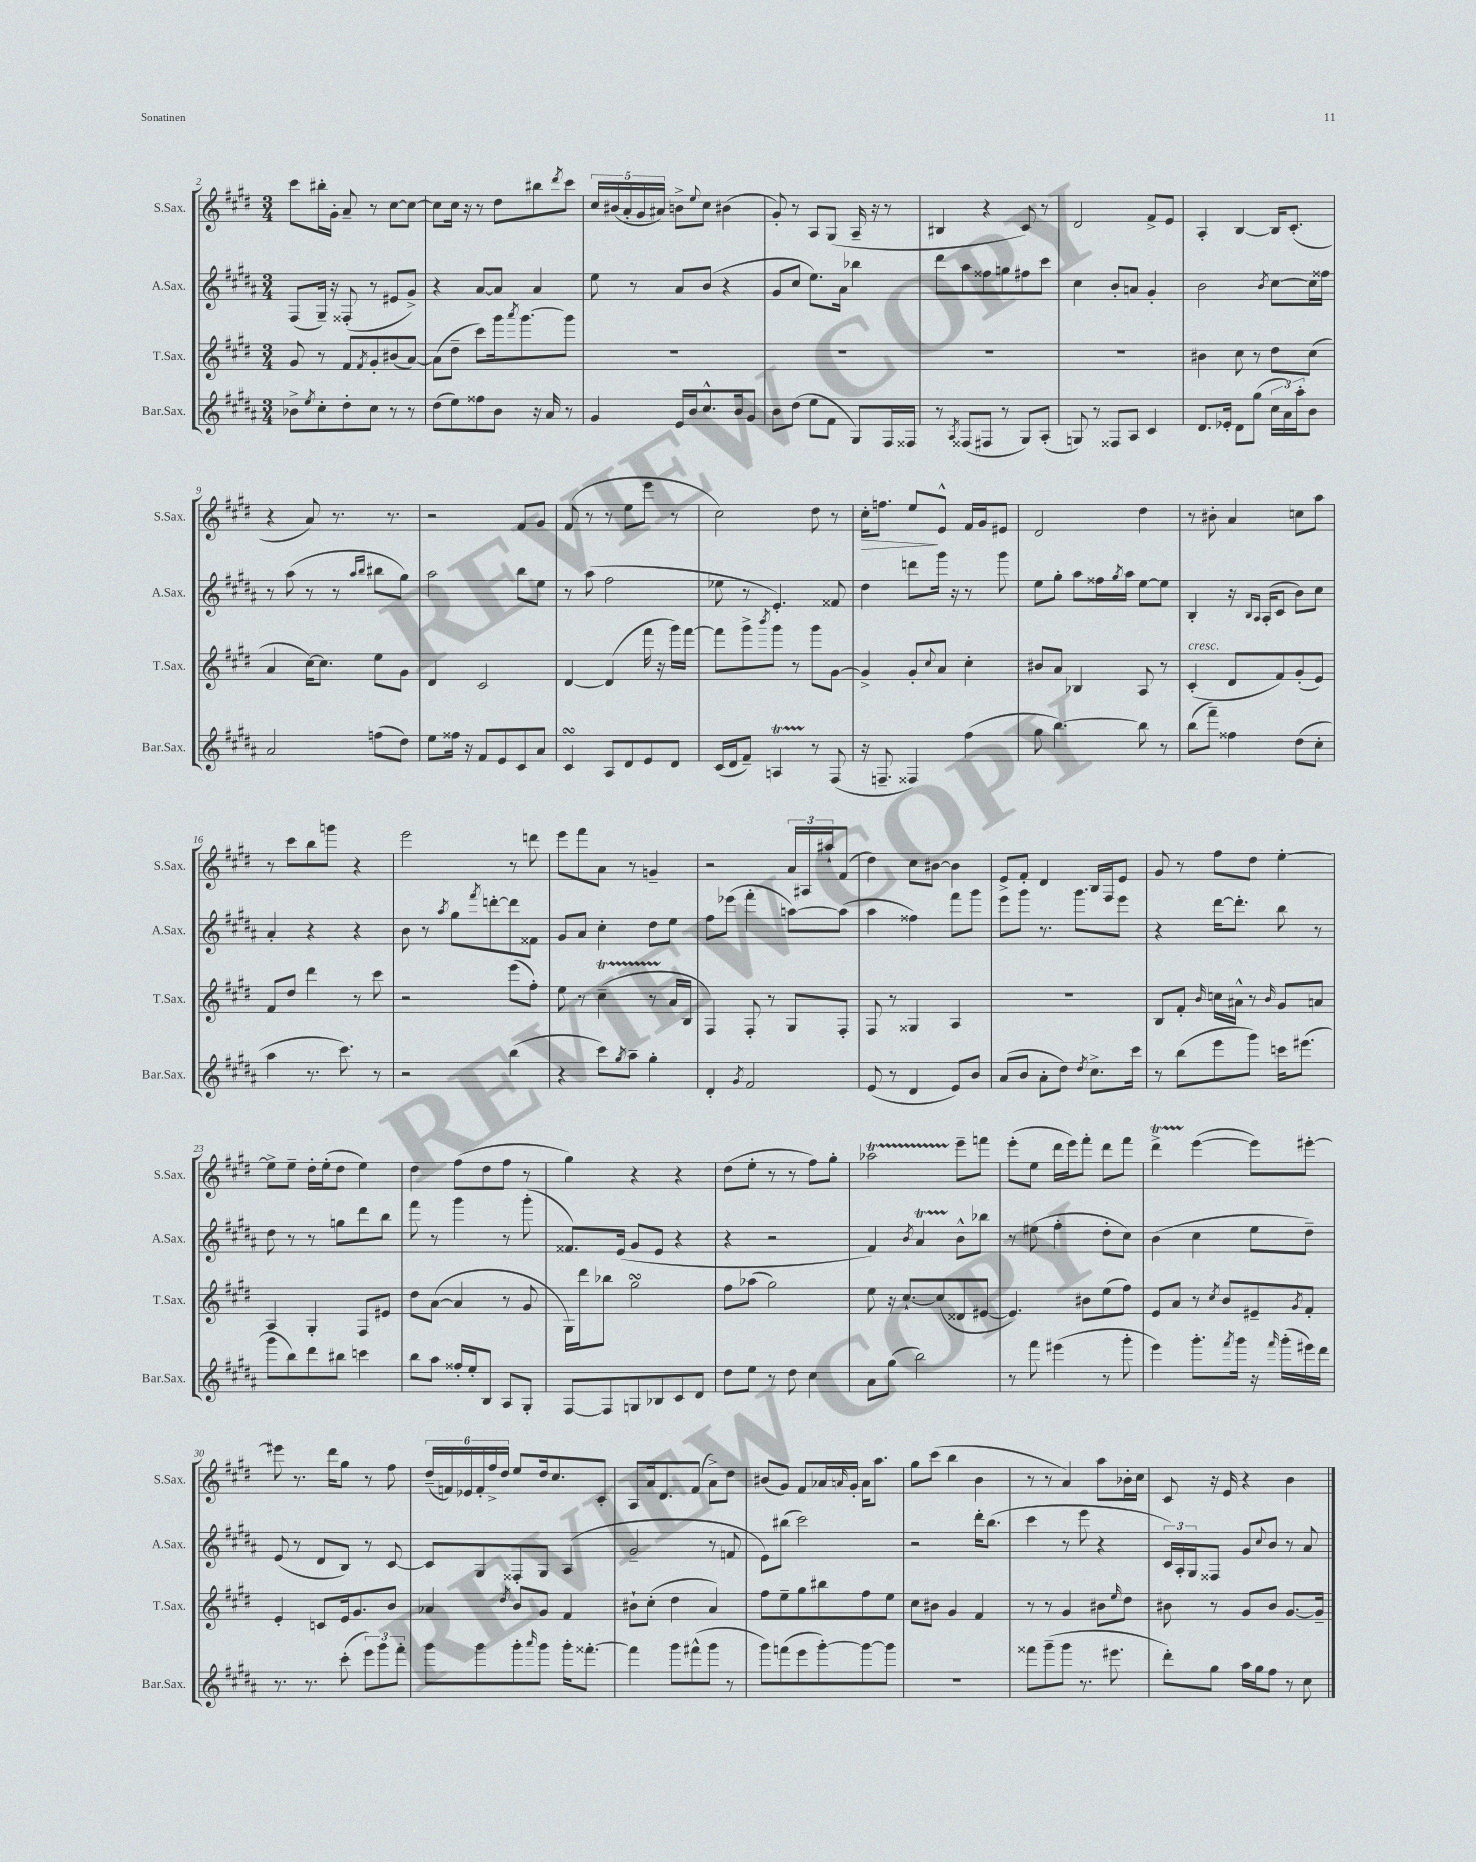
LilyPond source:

<<
\new StaffGroup <<
\new Staff = "s0" \with { instrumentName = "S.Sax." shortInstrumentName = "S.Sax." } {
    \clef treble \key e \major \numericTimeSignature \time 3/4
    cis'''8 bis''16-. gis'16-. a'8-- r8 cis''8~ cis''8~ |
    cis''8 cis''16 r16 r8 dis''8 bis''8 \acciaccatura { dis'''8 } cis'''8 |
    \tuplet 5/4 { cis''16 bis'16( a'16-. gis'16 ais'16) } b'8-> \appoggiatura { e''8 } cis''8 bis'4( |
    gis'8-.) r8 a8 gis8( a16-- r16 r8 |
    bis4 r4 cis'8) r8 |
    dis'2 fis'8-> e'8 |
    a4-. b4~ b16 cis'8.-.( |
    r4 a'8) r8. r8. |
    r2 fis'8 gis'8 |
    fis'8( r8 r8 e''8 e'''8 r8 |
    cis''2) dis''8 r8 |
    cis''16-.\> f''8. e''8\! e'8-^ fis'16 gis'16 eis'8 |
    dis'2 dis''4 |
    r8 bis'8-. a'4 c''8 a''8 |
    r8 cis'''8 b''8 g'''8 r4 |
    e'''2 r8 d'''8 |
    e'''8 fis'''8 a'8 r8 g'4-- |
    r2 \tuplet 3/2 { a'16 ais16 ais''16-! } fis'8( |
    dis''4) cis''8 bis'8~ bis'4 |
    e'8-> fis'8-. dis'4 b16 fis16 e'8 |
    gis'8 r8 fis''8 dis''8 e''4~-. |
    e''8-> e''8-- dis''16-. e''16-.( dis''8 e''4) |
    dis''4 fis''8( dis''8 fis''8 r8 |
    gis''4) r4 r4 |
    dis''8( e''8-. r8 r8 fis''8) gis''8-. |
    aes''2\startTrillSpan e'''8--\stopTrillSpan f'''8 |
    e'''8-.( e''8 dis'''16 e'''16) fis'''8-. dis'''8 fis'''8 |
    dis'''4->\startTrillSpan e'''4~\stopTrillSpan( e'''8) eis'''8~-. |
    eis'''8 r8. dis'''16 gis''8 r8 fis''8 |
    \tuplet 6/4 { dis''16--( f'16) ees'16 f'16-. fis''16-> dis''16 } e''8 dis''16 cis''8. cis'8-. |
    a8 a'16 dis'8. fis'8( a'8->) dis''8 |
    bis'8( gis'8) fis'8 aes'16 \grace { a'16 } gis'16-. a'16 a''8. |
    gis''8 cis'''8( b''4 b'4 |
    r8 r8 a'4) a''8 bes'16-. cis''16 |
    cis'8 r16 e'16 r4 b'4 \bar "|." |
}
\new Staff = "s1" \with { instrumentName = "A.Sax." shortInstrumentName = "A.Sax." } {
    \clef treble \key b \major \numericTimeSignature \time 3/4
    fis8( gis16--) r16 fisis8-.( r8 eis'8 gis'8->) |
    r4 ais'8~ ais'8 ais'4 |
    e''8 r8 ais'8 b'8( r4 |
    gis'8 cis''8 e''8.) ais'16 bes''4 |
    dis'''8 ais''8 fisis''8 g''8 fis''8 cis'''8 |
    cis''4 b'8-. a'8 gis'4-. |
    b'2 \acciaccatura { b'8 } cis''8~ cis''16 fisis''16 |
    r8 ais''8( r8 r8 \grace { ais''16 b''16 } bis''8 gis''8) |
    ais''2 b''8 e''8 |
    r8 ais''8( fis''2 |
    ees''8 r8 e'4.-.) fisis'8 |
    dis''4 d'''8 gis'''16 r16 r8 gis'''8 |
    e''8 gis''8-. ais''8 fisis''16 \acciaccatura { gis''8 } ais''16 e''8~ e''8 |
    b4-. r16 \grace { b16 ais16 } ais16-.( cis'8 b'8) cis''8 |
    ais'4-. r4 r4 |
    b'8 r8 \acciaccatura { ais''8 } gis''8 \acciaccatura { fis'''8 } d'''8~-. d'''8 fisis'8 |
    gis'8 ais'8 cis''4-. dis''8 e''8 |
    fis''8 ees'''8( fis'''4-. a''8~) a''8( |
    ais''4 fisis''4) fis'''8 gis'''8 |
    e'''8 gis'''8 r8. gis'''8. e'''8 |
    r4 dis'''16~ dis'''8.-. b''8 r8 |
    dis''8 r8 r8 g''8 dis'''8 b''8 |
    fis'''8 r8 gis'''4 r8 gis'''8-.( |
    fisis'8.) e'16( gis'8 e'8 r4 |
    r4 r2 |
    fis'4) \acciaccatura { b'8 } ais'4\startTrillSpan b'8-^\stopTrillSpan bes''8 |
    r8 eis''8( fis''4-. dis''8-. cis''8) |
    b'4( cis''4 e''8 dis''8--) |
    e'8( r8 dis'8 b8) r8 cis'8~ |
    cis'8 gis8 fisis8-. gis8 ais4( |
    gis'2-- r8 f'8 |
    e'8) bis''8( cis'''2) |
    r2 dis'''16-. b''8.( |
    cis'''4 r8 e'''8 r4 |
    \tuplet 3/2 { cis'16) ais16-. gis16 } fisis8 gis'8 \appoggiatura { cis''8 } b'8 r8 ais'8 \bar "|." |
}
\new Staff = "s2" \with { instrumentName = "T.Sax." shortInstrumentName = "T.Sax." } {
    \clef treble \key e \major \numericTimeSignature \time 3/4
    gis'8 r8 fis'8 \acciaccatura { fis'8 } gis'8-. bis'8( a'8~) |
    a'8( dis''8-- cis'''8) gis'''16 \acciaccatura { a'''8 } gis'''8.~ gis'''8 |
    R2. |
    R2. |
    R2. |
    R2. |
    bis'4 cis''8 r8 dis''8 cis''8( |
    a'4 cis''16~) cis''8. e''8 gis'8 |
    dis'4 cis'2 |
    dis'4~ dis'4( fis'''16 r16 gis'''16) fis'''16~ |
    fis'''8 gis'''8-> \acciaccatura { b'''8 } gis'''8 r8 gis'''8 gis'8~ |
    gis'4-> gis'8-. \appoggiatura { cis''8 } a'8 cis''4-. |
    bis'8 a'8 bes4 a8 r8 |
    cis'4-.^\markup { \italic "cresc." }( dis'8 fis'8) gis'8-.( e'8) |
    fis'8 dis''8 dis'''4 r8 cis'''8 |
    r2 e'''8( fis''8-.) |
    e''8 r8 cis''4--\startTrillSpan( r8 a'16\stopTrillSpan b16 |
    fis4) fis8-. r8 gis8 fis8-. |
    fis8 r8 gisis4 a4 |
    R2. |
    b8 fis'8-. \grace { b'16 } c''16 ais'16-^ r8 \grace { b'16 } gis'8 a'8 |
    a4 gis4-. fis8 eis'8 |
    dis''8 a'8~( a'4 r8 gis'8 |
    gis16) dis'''16 bes''8 gis''2\turn |
    fis''8 aes''8( gis''2) |
    e''8 r16 cis''8.~-! cis''8( disis'8 eis'8~ |
    eis'4.) bis'8 e''8( fis''8) |
    e'8 a'8 r8 \acciaccatura { cis''8 } b'8 eis'8-- \acciaccatura { gis'8 } fis'8-. |
    e'4-. c'8 e'16 gis'8. b'8 |
    aes'4 \acciaccatura { dis''8 } b'8 gis'8 fis'4 |
    bis'8-! cis''8-.( dis''4 a'4) |
    fis''8 e''8-- gis''8 bis''8 fis''8 e''8 |
    cis''8 bis'8 gis'4 fis'4 |
    r8 r8 gis'4 bis'8 \grace { e''16 } dis''8 |
    bis'8 r8 gis'8 bis'8 gis'8.~ gis'16-- \bar "|." |
}
\new Staff = "s3" \with { instrumentName = "Bar.Sax." shortInstrumentName = "Bar.Sax." } {
    \clef treble \key b \major \numericTimeSignature \time 3/4
    bes'8-> \acciaccatura { e''8 } cis''8-. dis''8-. cis''8 r8 r8 |
    dis''8( e''8) fisis''8 b'8 r16 ais'16 r8 |
    gis'4 e'16 b'16 cis''8.-^ b'16 gis'8 |
    b'8 dis''8( e''8 fis'8 gis8) fis16 fisis16 |
    r8 \acciaccatura { ais8 } fisis8( fis8 r8 gis8) ais8-.( |
    g8) r8 fisis8 ais8 cis'4 |
    dis'8. ees'16-. dis'8 gis''8( \tuplet 3/2 { cis''16 ais'16) ais''16-. } b'8 |
    ais'2 f''8( dis''8) |
    e''8 fisis''16 r16 fis'8 e'8 cis'8 ais'8 |
    cis'4\turn ais8 dis'8 e'8 dis'8 |
    cis'16( dis'16 fis'8--) a4\startTrillSpan r8\stopTrillSpan fis8( |
    r16 f8.-- fisis4) fis''4( |
    gis''8 b''4.~) b''8 r8 |
    b''8( fis'''8--) fisis''4 dis''8( cis''8-. |
    ais''4 r8. cis'''8.) r8 |
    r2 b''4( |
    r4 cis'''8) \acciaccatura { gis''8 } ais''8-- gis''4-. |
    dis'4-. \acciaccatura { gis'8 } fis'2 |
    e'8( r8 dis'4 e'8) b'8 |
    ais'8( b'8 ais'8-. dis''8) \acciaccatura { dis''8 } cis''8.-> cis'''16 |
    r8 b''8( e'''8 gis'''8) c'''16 eis'''8.( |
    gis'''8 b''8) dis'''8 bis''8 c'''4 |
    b''8 ais''8 fisis''16-. e''16-. b8 ais8 gis8-. |
    fis8~ fis8 g8 bes8 cis'8 dis'8 |
    dis''8 e''8 r8 dis''8 cis''4 |
    ais'8 gis''8( b''2) |
    r8 fis'''8 eis'''4( r8 gis'''8-. |
    e'''4) gis'''8.-. \acciaccatura { fis'''8 } gis'''16 r16 \grace { fis'''16 } gis'''16-.( eis'''16) dis'''16 |
    r8. r8. cis'''8-.( \tuplet 3/2 { e'''8) gis'''8 fis'''8-. } |
    gis'''8 gis'''8 gis'''8-. \grace { ais'''16 } gis'''8 gis'''16-. fisis'''8.~-. |
    fisis'''4 gis'''8 fis'''8-^( gis'''8 r8 |
    gis'''8) f'''8( e'''8 gis'''8~-.) gis'''8~ gis'''8 |
    R2. |
    fisis'''8 gis'''8--( gis'''8 r8. eis'''8. |
    dis'''8-.) gis''8 ais''16 gis''16 fis''8 r8 cis''8 \bar "|." |
}
>>
>>
\layout { \context { \Score currentBarNumber = #2 } }
